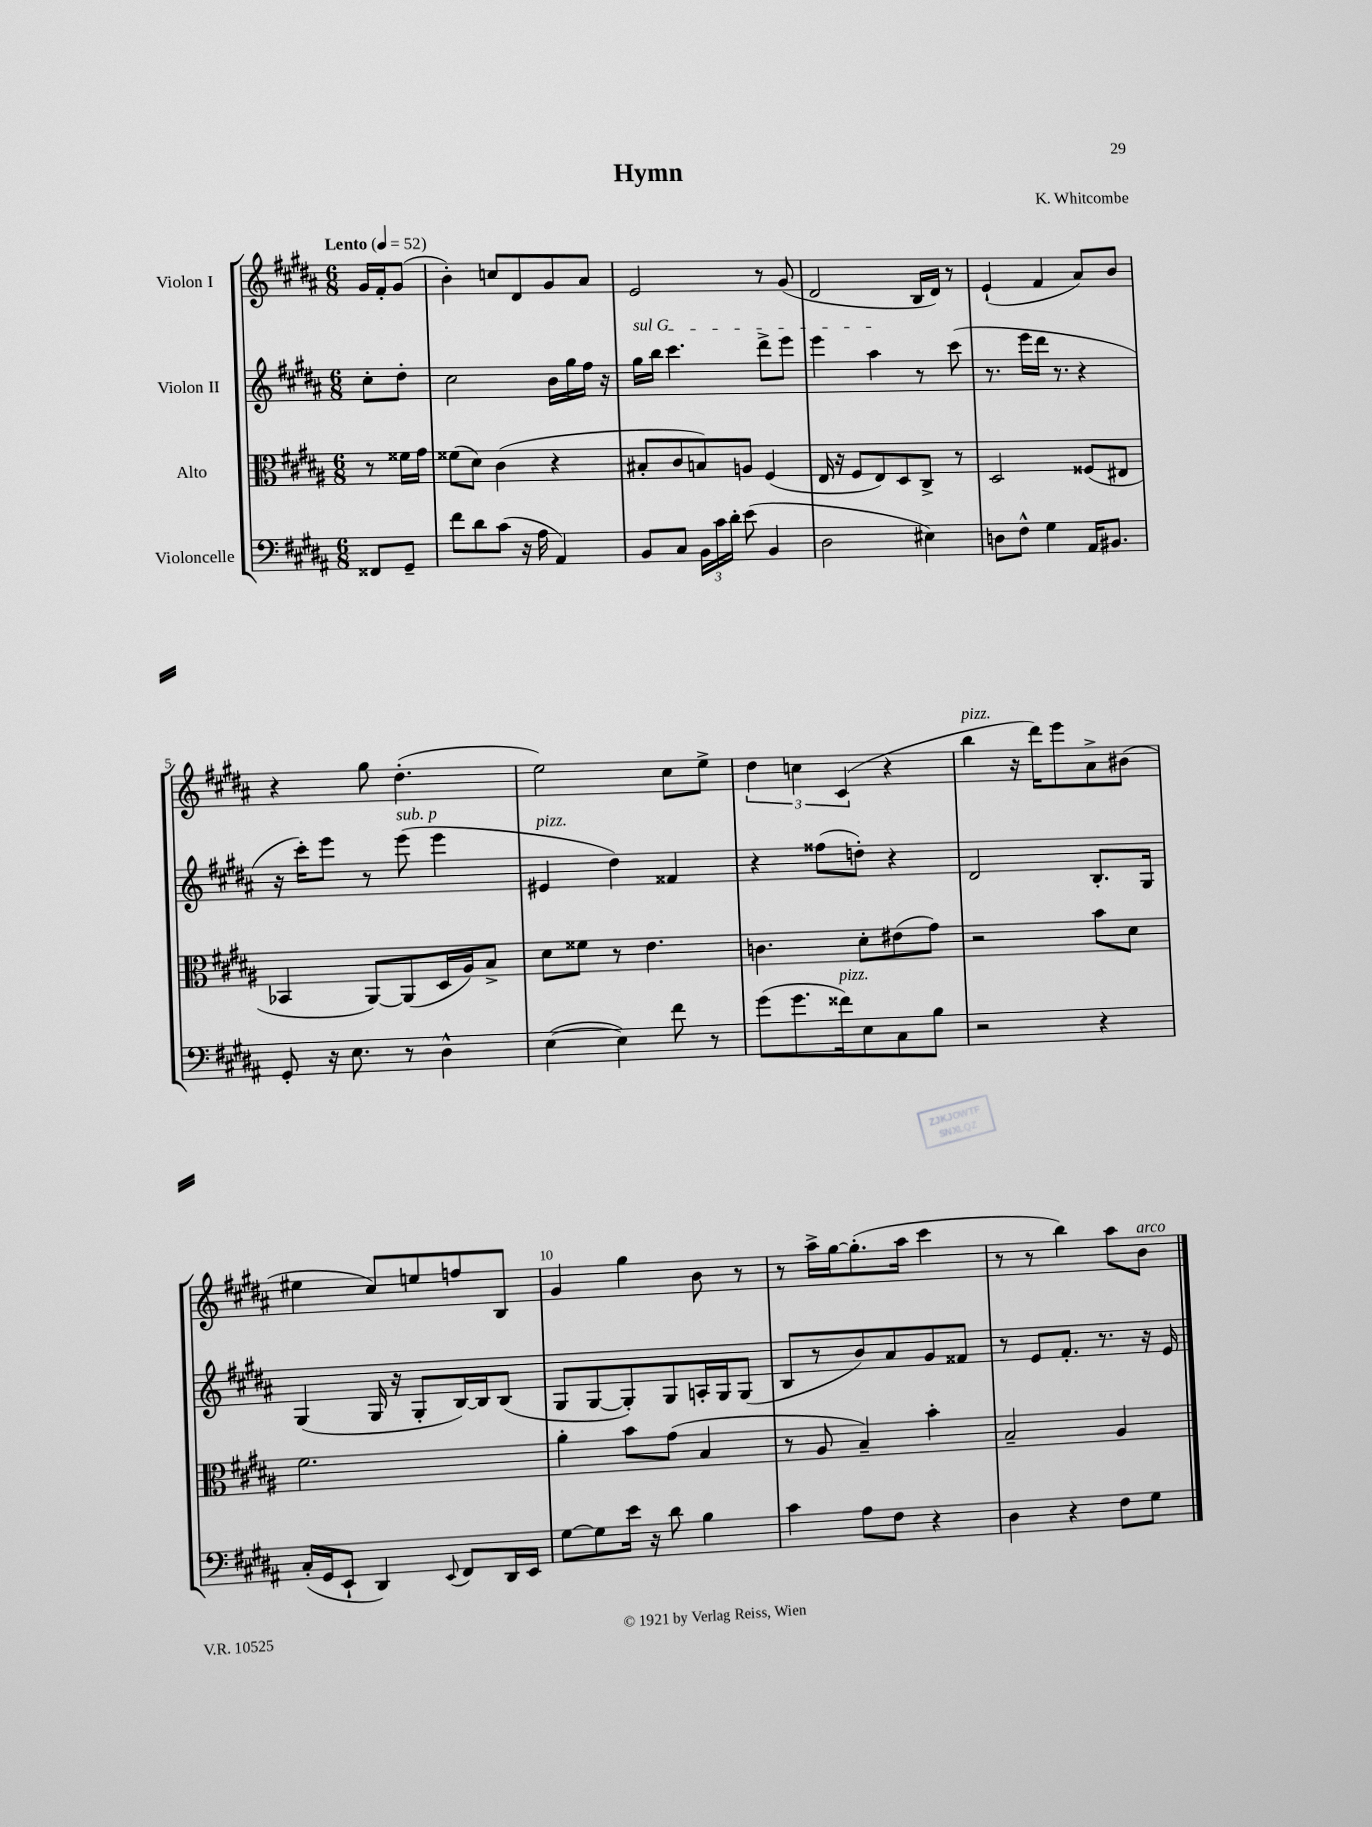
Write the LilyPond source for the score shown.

\header { title = "Hymn" composer = "K. Whitcombe" }
<<
\new StaffGroup <<
\new Staff = "s0" \with { instrumentName = "Violon I" } {
    \clef treble \key b \major \numericTimeSignature \time 6/8 \partial 4 \tempo "Lento" 4 = 52
    \autoBeamOff gis'16[ fis'16-. gis'8]( |
    b'4-.) c''8[ dis'8 gis'8 ais'8] |
    e'2 r8 gis'8( |
    dis'2 b16[ dis'16]) r8 |
    e'4-!( fis'4 ais'8[) b'8] |
    r4 gis''8 dis''4.-.( |
    e''2) cis''8[ e''8]-> |
    \tuplet 3/2 { dis''4 c''4 cis'4( } r4 |
    b''4^\markup { \italic "pizz." } r16 dis'''16[) e'''8 ais'8-> bis'8]( |
    eis''4 cis''8[) e''8 f''8 b8] |
    gis'4 gis''4 b'8 r8 |
    r8 ais''16[-> gis''16~ gis''8.-.( ais''16] cis'''4 |
    r8 r8 b''4) ais''8[ b'8]^\markup { \italic "arco" } \bar "|." |
}
\new Staff = "s1" \with { instrumentName = "Violon II" } {
    \clef treble \key b \major \numericTimeSignature \time 6/8 \partial 4
    \autoBeamOff cis''8[-. dis''8]-. |
    cis''2 b'16[ gis''16 fis''16] r16 |
    \once \override TextSpanner.bound-details.left.text = \markup { \italic "sul G" } gis''16[\startTextSpan b''16] cis'''4. dis'''8[-> e'''8] |
    e'''4 ais''4\stopTextSpan r8 cis'''8( |
    r8. e'''16[ dis'''16] r8. r4 |
    r16 cis'''16[-.) e'''8] r8 e'''8^\markup { \italic "sub. p" }( e'''4 |
    eis'4^\markup { \italic "pizz." } dis''4) fisis'4 |
    r4 fisis''8[( d''8]-.) r4 |
    dis'2 b8.[-. gis16] |
    gis4( gis16 r16 gis8[-. b16~) b16 b8]( |
    gis8[ gis8~ gis8-.) gis8 a16-. gis16 gis8]( |
    b8[ r8 b'8) ais'8 gis'8 fisis'8] |
    r8 e'8[ fis'8.]-. r8. r16 e'16 \bar "|." |
}
\new Staff = "s2" \with { instrumentName = "Alto" } {
    \clef alto \key b \major \numericTimeSignature \time 6/8 \partial 4
    \autoBeamOff r8 fisis'16[ gis'16] |
    fisis'8[( dis'8]) cis'4( r4 |
    bis8[-. cis'8 b8) a8] fis4( |
    e16 r16 fis8[ e8) dis8 cis8]-> r8 |
    dis2 fisis8[( eis8] |
    bes,4 ais,8[~) ais,8( dis16 ais16) b8]-> |
    dis'8[ fisis'8] r8 e'4. |
    c'4. dis'8[-. eis'8( gis'8]) |
    r2 b'8[ dis'8] |
    fis'2. |
    ais'4-. b'8[ gis'8]( b4 |
    r8 ais8 b4--) b'4-. |
    b2-- ais4 \bar "|." |
}
\new Staff = "s3" \with { instrumentName = "Violoncelle" } {
    \clef bass \key b \major \numericTimeSignature \time 6/8 \partial 4
    \autoBeamOff fisis,8[ gis,8]-- |
    fis'8[ dis'8 cis'8]( r16 ais16 ais,4) |
    b,8[ cis8] \tuplet 3/2 { b,16[ cis'16 dis'16]-. } e'8( b,4 |
    dis2 eis4) |
    d8[ fis8]-^ gis4 ais,16[ bis,8.] |
    gis,8-. r16 e8. r8 dis4-^ |
    e4~( e4) fis'8 r8 |
    gis'8[( gis'8. fisis'16^\markup { \italic "pizz." }) e8 cis8 b8] |
    r2 r4 |
    cis16[-.( gis,16 e,8]-! dis,4) \appoggiatura { e,8 } fis,8[ dis,16 e,16] |
    gis8[~ gis8 e'16] r16 dis'8 b4 |
    cis'4 ais8[ fis8] r4 |
    dis4 r4 fis8[ gis8] \bar "|." |
}
>>
>>
\layout { \context { \Score \override BarNumber.break-visibility = ##(#f #t #t) barNumberVisibility = #(every-nth-bar-number-visible 5) } }
